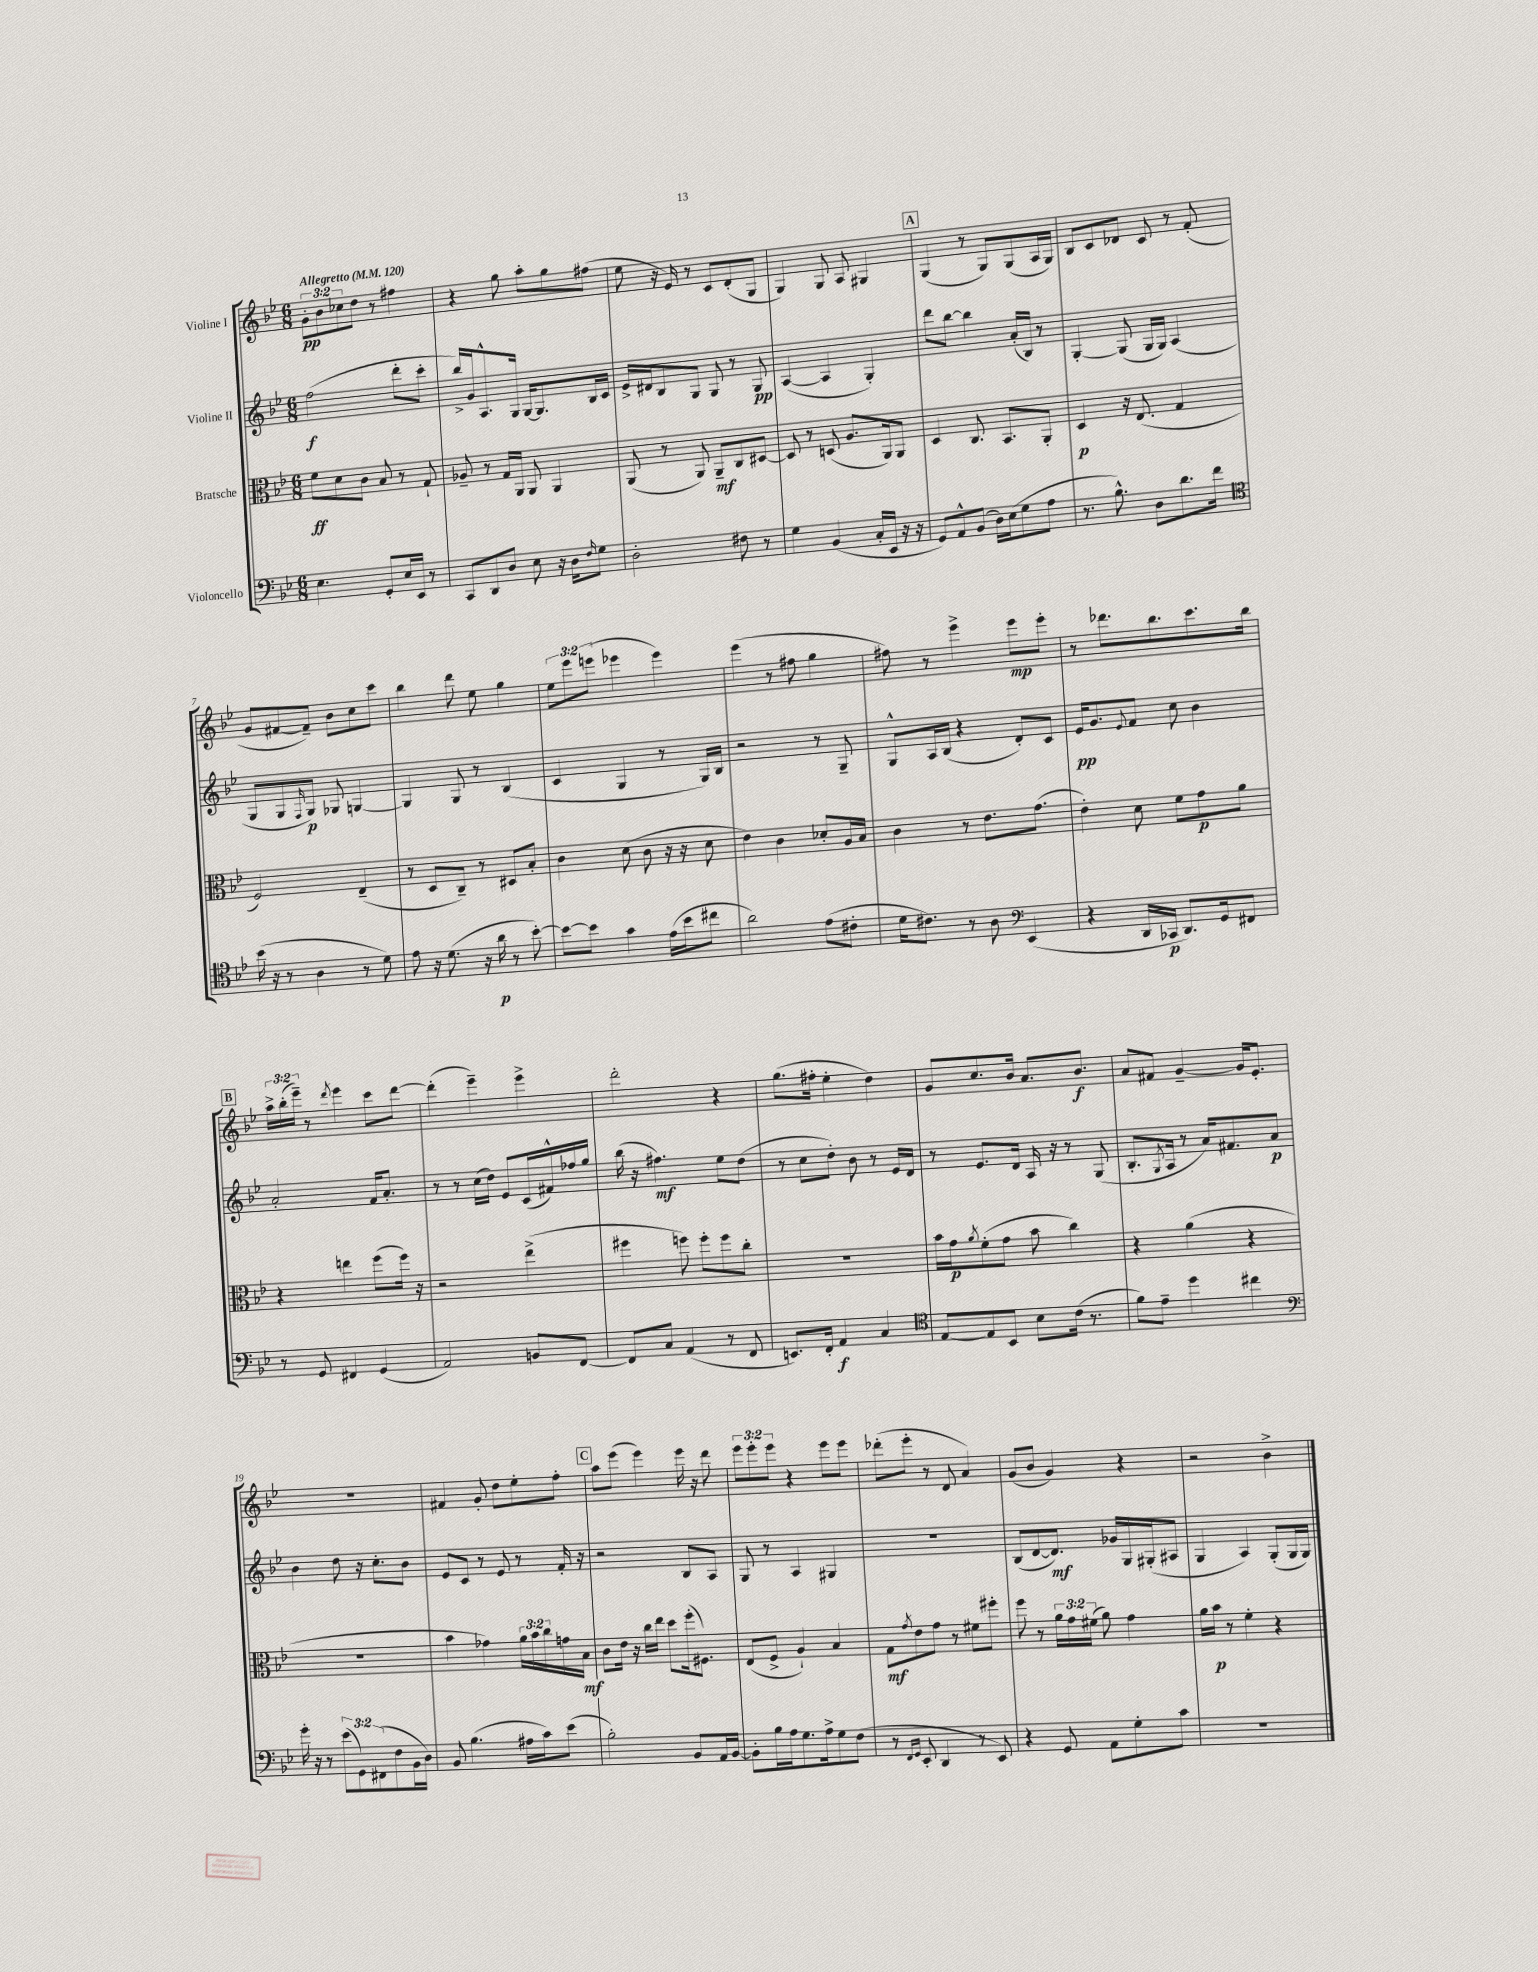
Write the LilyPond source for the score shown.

<<
\new StaffGroup <<
\new Staff = "s0" \with { instrumentName = "Violine I" } {
    \clef treble \key bes \major \numericTimeSignature \time 6/8 \override Staff.TupletNumber.text = #tuplet-number::calc-fraction-text \tempo "Allegretto" 4 = 120
    \tuplet 3/2 { g'8-.\pp bes'8 ces''8 } d''8 r8 fis''4 |
    r4 g''8 a''8-. g''8 fis''8( |
    ees''8 r16 ees'16) r8 c'8 d'8-.( g8 |
    g4) g8 a8 gis4 |
    \mark \markup { \box "A" } g4( r8 g8) g8( a16 g16) |
    bes8 c'8 des'8 c'8 r8 f'8-.( |
    g'8 fis'8~ fis'8--) bes'8 c''8 c'''8 |
    bes''4 d'''8 ees''8 g''4 |
    \tuplet 3/2 { ees''8 ees'''8 e'''8( } ees'''4 ees'''4) |
    ees'''4( r8 fis''8 g''4 |
    fis''8) r8 ees'''4-> ees'''8\mp ees'''8-. |
    r8 des'''8. bes''8. c'''8. bes''16 |
    \mark \markup { \box "B" } \tuplet 3/2 { a''16-> bes''16-.( ees'''16--) } r8 \acciaccatura { d'''8 } ees'''4 c'''8 d'''8~ |
    d'''4-.( ees'''4--) ees'''4-> |
    d'''2-. r4 |
    g''8.( fis''16-. ees''4-. d''4) |
    g'8 c''8. bes'16 a'8. bes'8.\f |
    a'8 fis'8 g'4~-- g'16 ees'8.-. |
    R2. |
    fis'4 g'8-. d''8 ees''8-. f''8-. |
    \mark \markup { \box "C" } a''8 ees'''8( ees'''4) ees'''16 r16 d'''8 |
    \tuplet 3/2 { ees'''8 ees'''8-. ees'''8 } r4 ees'''8 ees'''8 |
    des'''8-.( ees'''8-. r8 d'8 a'4) |
    g'8( bes'8 g'4) r4 |
    r2 bes'4-> \bar "|." |
}
\new Staff = "s1" \with { instrumentName = "Violine II" } {
    \clef treble \key bes \major \numericTimeSignature \time 6/8
    f''2\f( d'''8-. c'''8-. |
    bes''16->) g'16 a8.-^ g16 g16~ g8. bes16 c'16 |
    ees'16-> dis'16 bes8 g8 g8 r8 g8\pp |
    a4~( a4 g4-.) |
    \mark \markup { \box "A" } d'''8 bes''8~ bes''4 a'16-.( bes16) r8 |
    g4~-. g8( g16 g16) a4( |
    g8 g8 \grace { f16 } g8\p) ges8 g4~ |
    g4 g8 r8 bes4( |
    c'4 g4 r8 g16) bes16 |
    r2 r8 g8-- |
    g8-^ a16 bes16( r4 d'8-.) c'8 |
    ees'16\pp g'8. \appoggiatura { ees'8 } f'8 c''8 bes'4 |
    \mark \markup { \box "B" } a'2-. f'16 a'8.-. |
    r8 r8 c''16( d''16) ees'8 c'16( fis'16-^) fes''16 g''16 |
    bes''16( r16 fis''4.\mf) ees''8 d''8( |
    r8 c''8 d''8-.) bes'8 r8 ees'16 d'16 |
    r8 ees'8. d'16 a16 r16 r8 g8( |
    bes8.-. \acciaccatura { g8 } a16 r8 a'16) fis'8. a'8\p |
    bes'4 d''8 r16 c''8.-. bes'8 |
    ees'8 c'8 r8 ees'8 r8 f'16-. r16 |
    \mark \markup { \box "C" } r2 bes8 a8 |
    g8 r8 a4 gis4 |
    R2. |
    bes8( d'8~ d'8.\mf) ges'16 g16 gis16-.( ais8 |
    g4 a4) g8-.( g16 g16) \bar "|." |
}
\new Staff = "s2" \with { instrumentName = "Bratsche" } {
    \clef alto \key bes \major \numericTimeSignature \time 6/8 \override Staff.TupletNumber.text = #tuplet-number::calc-fraction-text
    f'8\ff d'8 c'8 bes8 r8 g8-! |
    aes8-- r8 g16 a,16 a,8 a,4 |
    a,8( r8 a,8) a,8--\mf c8 dis8~ |
    dis8 r8 d8( a8. a,16) a,8 |
    \mark \markup { \box "A" } d4 c8. bes,8. a,8-. |
    d4\p r16 ees8.( g4 |
    f2) ees4--( |
    r8 d8 c8--) r8 dis8 bes8-. |
    c'4 d'8( c'8 r16 r16 d'8 |
    ees'4) c'4 des'8-. a16 bes16 |
    c'4 r8 ees'8. g'8.( |
    ees'4-.) d'8 f'8 g'8\p a'8 |
    \mark \markup { \box "B" } r4 e''4 f''8( f''16) r16 |
    r2 ees''4->( |
    fis''4 f''8) f''8-. f''8 c''8-. |
    R2. |
    bes'16 g'16\p \acciaccatura { a'8 } f'8-.( g'8 bes'8 c''4) |
    r4 a'4( r4 |
    R2. |
    bes'4 ges'4) \tuplet 3/2 { a'16 bes'16 c''16 } g'16 bes16\mf |
    \mark \markup { \box "C" } c'8 ees'16 r16 c''16 ees''16 d''8 f''16-.( fis8.) |
    ees8( f8-> a4-!) bes4 |
    g8\mf \acciaccatura { g'8 } ees'8 g'8 r8 fis'8 fis''8-. |
    f''8 r8 \tuplet 3/2 { a'16 g'16 fis'16( } a'8) g'4 |
    a'16 bes'16\p r8 f'4-. r4 \bar "|." |
}
\new Staff = "s3" \with { instrumentName = "Violoncello" } {
    \clef bass \key bes \major \numericTimeSignature \time 6/8 \override Staff.TupletNumber.text = #tuplet-number::calc-fraction-text
    ees4. g,8-. ees16 ees,16 r8 |
    c,8 d,8 d8 ees8 r16 d16 \grace { f16 } g8 |
    d2-. fis8 r8 |
    g4 bes,4( c16-. ees,16 r16 r16 |
    \mark \markup { \box "A" } g,8) a,8-^ bes,8( d16) ees16( g8 a8 |
    r8. bes8.-^) d8 d'8. f'16 |
    \clef tenor bes'16( r16 r8 a4 r8 d'8) |
    ees'8 r16 d'8.( r16 a'16\p r8 bes'8~-.) |
    bes'8~ bes'8 g'4 ees'16( bes'16 cis''8 |
    a'2) ees'8( cis'8-. |
    d'16 cis'8.) r8 a8 \clef bass ees,4( |
    r4 d,16 ces,16\p d,8.) g,16 fis,8 |
    \mark \markup { \box "B" } r8 g,8 fis,4 g,4( |
    a,2) b,8 f,8~ |
    f,8 c8 a,4( r8 f,8 |
    e,8.) f,16-. a,4\f c4 |
    \clef tenor ees8~ ees8 bes,8 bes8 c'16( r8. |
    f'8) ees'8-- d''4 cis''4 |
    \clef bass g'16-. r16 r8 \tuplet 3/2 { ees'8( g,8) fis,8( } f8 bes,16 d16) |
    bes,8 bes4.( ais16 c'16) ees'8( |
    \mark \markup { \box "C" } bes2-.) bes,8 a,16 bes,16~ |
    bes,8-. bes16 a16 g8. a16-> g8 f8( |
    r8 \grace { f,16 g,16 } ees,8-. d,4 r8 ees,8) |
    r4 g,8 a,8 g8-. c'8 |
    R2. \bar "|." |
}
>>
>>
